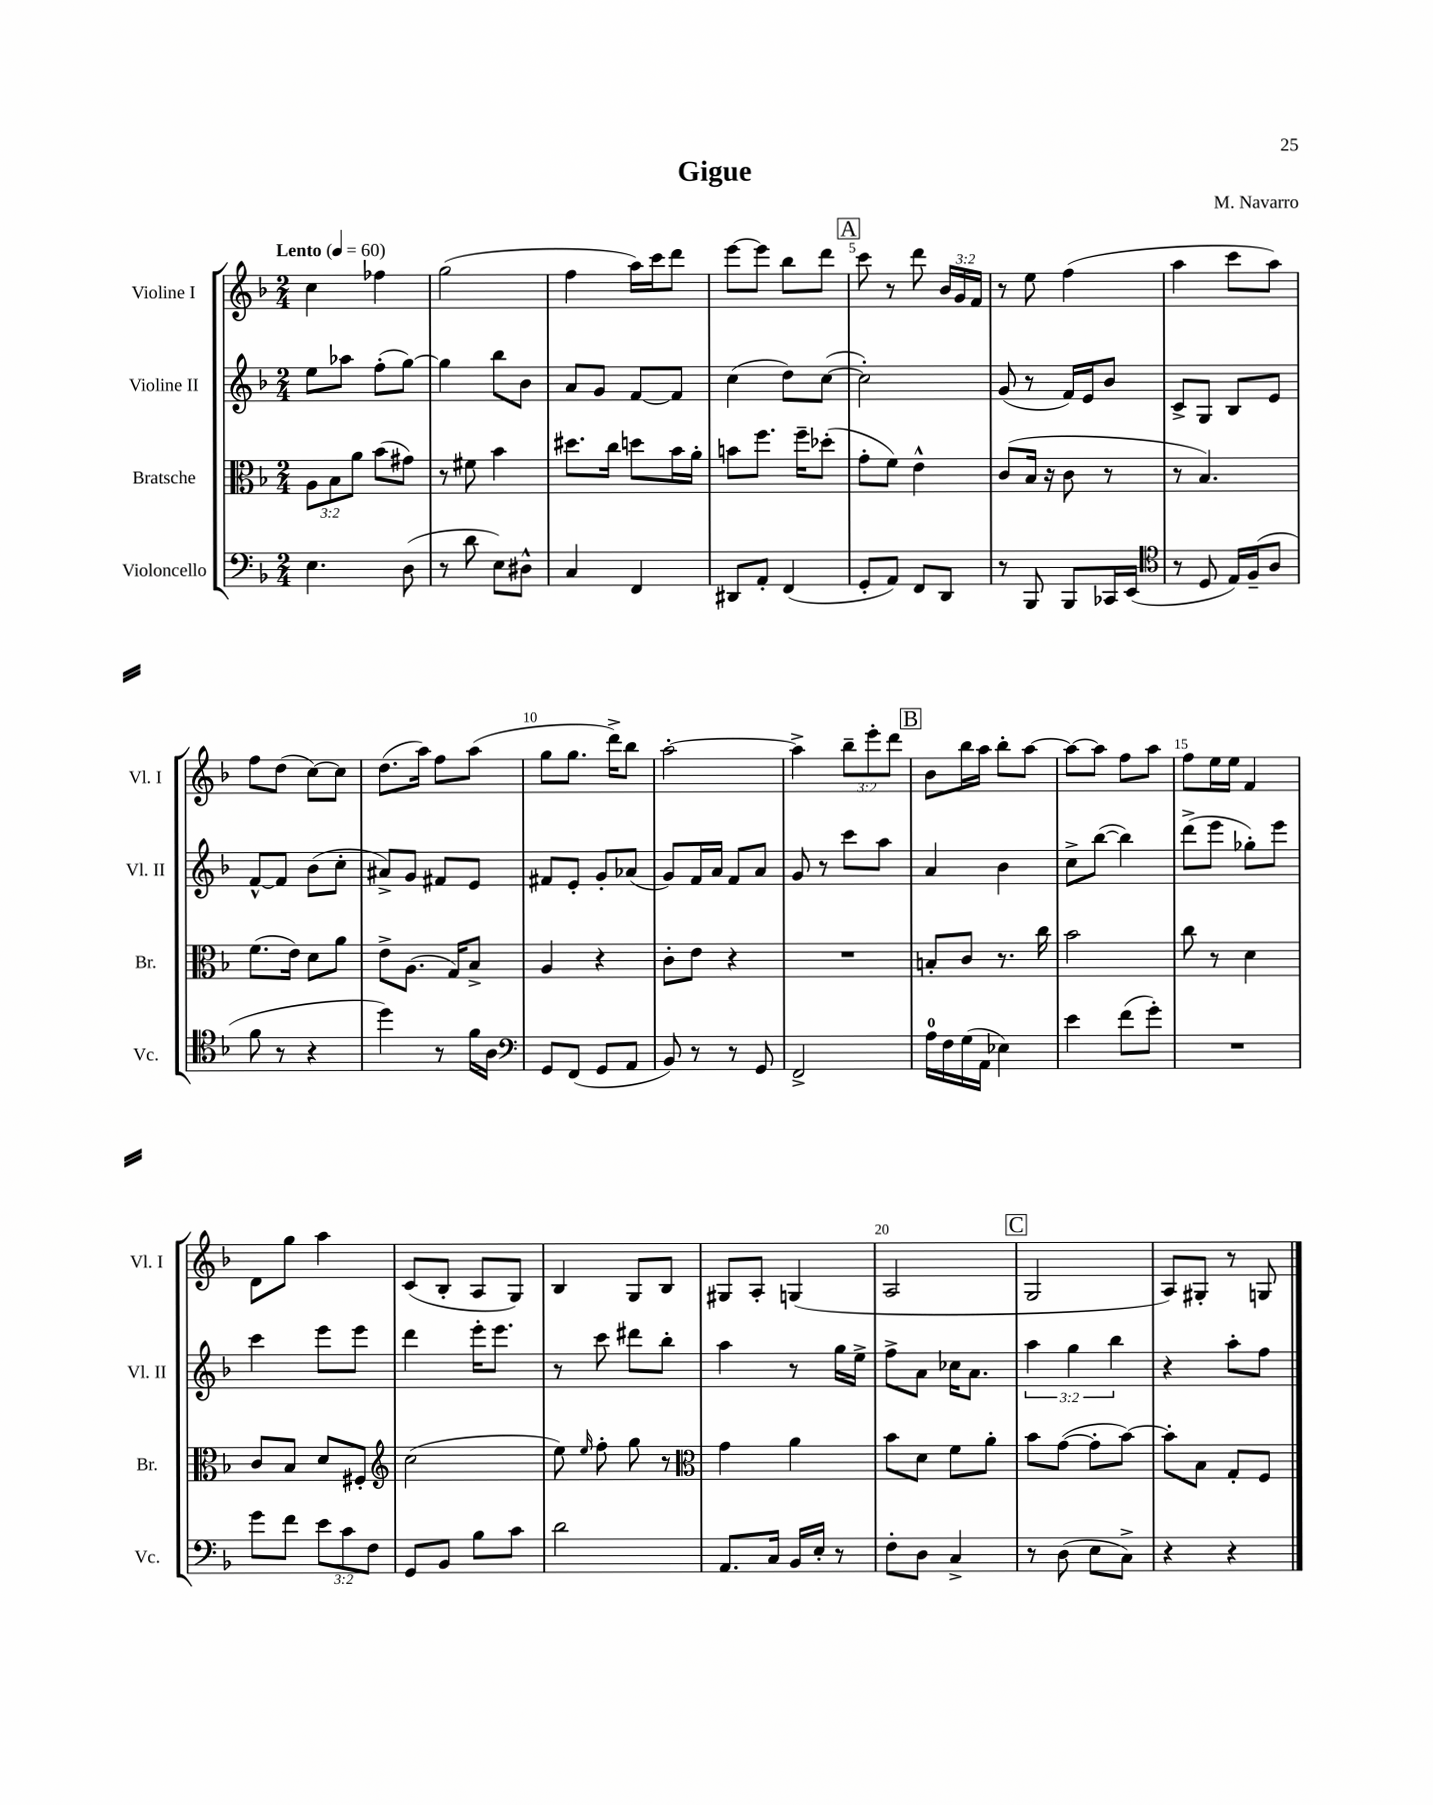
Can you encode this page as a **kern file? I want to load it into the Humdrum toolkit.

**kern	**kern	**kern	**kern
*part4	*part3	*part2	*part1
*staff4	*staff3	*staff2	*staff1
*I"Violoncello	*I"Bratsche	*I"Violine II	*I"Violine I
*I'Vc.	*I'Br.	*I'Vl. II	*I'Vl. I
*clefF4	*clefC3	*clefG2	*clefG2
*k[b-]	*k[b-]	*k[b-]	*k[b-]
*M2/4	*M2/4	*M2/4	*M2/4
*MM60	*MM60	*MM60	*MM60
=1	=1	=1	=1
!	!	!	!LO:TX:a:B:t=Lento
4.E\	12A\L	8ee\L	4cc\
.	12B-\	.	.
.	.	8aa-X\J	.
.	12a\J	.	.
.	(8b-\L	(8ff'\L	4ff-X\
(8D\	8g#X\J)	[8gg\J)	.
=2	=2	=2	=2
8r	8r	4gg\]	(2gg\
8d\	8f#X\	.	.
8E\L)	4b-\	8bb-\L	.
8D#X^^\J	.	8b-\J	.
=3	=3	=3	=3
4C/	8.dd#X\L	8a/L	4ff\
.	.	8g/J	.
.	16cc\Jk	.	.
4FF/	8ddn\L	[8f/L	16aa\LL)
.	.	.	16ccc\J
.	16b-\L	8f/J]	8ddd\J
.	16a'\JJ	.	.
=4	=4	=4	=4
8DD#X/L	8bn\L	(4cc\	[8eee\L
8AA'/J	8.ff\J	.	8eee\J]
(4FF/	.	8dd\L)	8bb-\L
.	16ff~\KL	.	.
.	(8dd-X'\J	([8cc\J	8ddd\J
!!LO:REH:place=s1:t=A
=5	=5	=5	=5
8GG'/L	8g'\L	2cc'\])	8ccc\
8AA/J)	8f\J)	.	8r
8FF/L	4e^^\	.	8ddd\
8DD/J	.	.	24b-/LL
.	.	.	24g/
.	.	.	24f/JJ
=6	=6	=6	=6
8r	(8c/L	(8g/	8r
8BBB-/	16B-/Jk	8r	8ee\
.	16r	.	.
8BBB-/L	8c\	16f/LL)	(4ff\
.	.	16e/J	.
16CC-X/L	8r	8b-/J	.
(16EE/JJ	.	.	.
=7	=7	=7	=7
*clefC4	*	*	*
8r	8r	8c^/L	4aa\
8D/	4.B-/)	8G/J	.
16E/LL)	.	8B-/L	8ccc\L
(16F~/J	.	.	.
8A/J	.	8e/J	8aa\J)
!!LO:LB:g=z
=8	=8	=8	=8
8f\	(8.f\L	[8f^^/L	8ff\L
8r	.	8f/J]	(8dd\J
.	16e\Jk)	.	.
4r	8d\L	(8b-\L	[8cc\L)
.	8a\J	8cc'\J	8cc\J]
=9	=9	=9	=9
4dd\)	8e^\L	8a#X^/L)	(8.dd\L
.	(8.A\J	8g/J	.
.	.	.	16aa\Jk)
8r	.	8f#X/L	8ff\L
.	16G/KL)	.	.
16f\LL	8B-^/J	8e/J	(8aa\J
16A\JJ	.	.	.
=10	=10	=10	=10
*clefF4	*	*	*
8GG/L	4A/	8f#X/L	8gg\L
(8FF/J	.	8e'/J	8.gg\J
8GG/L	4r	8g'/L	.
.	.	.	16ddd^\KL)
8AA/J	.	(8a-X/J	8bb-\J
=11	=11	=11	=11
8BB-/)	8c'\L	8g/L)	[2aa'\
8r	8e\J	16f/L	.
.	.	16a/JJ	.
8r	4r	8f/L	.
8GG/	.	8a/J	.
=12	=12	=12	=12
2FF^/	2r	8g/	4aa^\]
.	.	8r	.
.	.	8ccc\L	12bb-~\L
.	.	.	12eee'\
.	.	8aa\J	.
.	.	.	12ddd\J
!!LO:REH:place=s1:t=B
=13	=13	=13	=13
16A\LL	8Bn'/L	4a/	8b-\L
16F\	.	.	.
(16G\	8c/J	.	16bb-\L
16AA\JJ	.	.	16aa\JJ
4E-X\)	8.r	4b-\	8bb-'\L
.	.	.	[8aa\J
.	16cc\	.	.
=14	=14	=14	=14
4e\	2b-\	8cc^\L	8aa\L_
.	.	([8bb-\J	8aa\J]
(8f\L	.	4bb-\])	8ff\L
8g'\J)	.	.	8aa\J
=15	=15	=15	=15
2r	8cc\	(8ddd^\L	8ff\L
.	8r	8eee\J	16ee\L
.	.	.	16ee\JJ
.	4d\	8gg-X'\L)	4f/
.	.	8eee\J	.
!!LO:LB:g=z
=16	=16	=16	=16
8g\L	8c/L	4ccc\	8d\L
8f\J	8B-/J	.	8gg\J
12e\L	8d/L	8eee\L	4aa\
12c\	.	.	.
.	8F#X'/J	8eee\J	.
12F\J	.	.	.
=17	=17	=17	=17
*	*clefG2	*	*
8GG/L	(2cc\	4ddd\	(8c/L
8BB-/J	.	.	8B-'/J
8B-\L	.	16eee'\KL	8A/L
.	.	8.eee\J	.
8c\J	.	.	8G/J)
=18	=18	=18	=18
2d\	8ee\)	8r	4B-/
.	16qqee/	.	.
.	8ff'\	8ccc\	.
.	8gg\	8ddd#X\L	8G/L
.	8r	8bb-'\J	8B-/J
=19	=19	=19	=19
*	*clefC3	*	*
8.AA/L	4g\	4aa\	8G#X/L
.	.	.	8A'/J
16C/Jk	.	.	.
16BB-/LL	4a\	8r	(4Gn/
16E'/JJ	.	.	.
8r	.	16gg\LL	.
.	.	16ee^\JJ	.
=20	=20	=20	=20
8F'\L	8b-\L	8ff^\L	2A/
8D\J	8d\J	8a\J	.
4C^/	8f\L	16cc-X\KL	.
.	.	8.a\J	.
.	8a'\J	.	.
!!LO:REH:place=s1:t=C
=21	=21	=21	=21
8r	8b-\L	6aa\	2G/
(8D\	([8g\J	.	.
.	.	6gg\	.
8E\L	8g'\L]	.	.
.	.	6bb-\	.
8C^\J)	[8b-\J)	.	.
=22	=22	=22	=22
4r	8b-'\L]	4r	8A/L)
.	8B-\J	.	8G#X'/J
4r	8G'/L	8aa'\L	8r
.	8F/J	8ff\J	8Gn/
==	==	==	==
*-	*-	*-	*-
